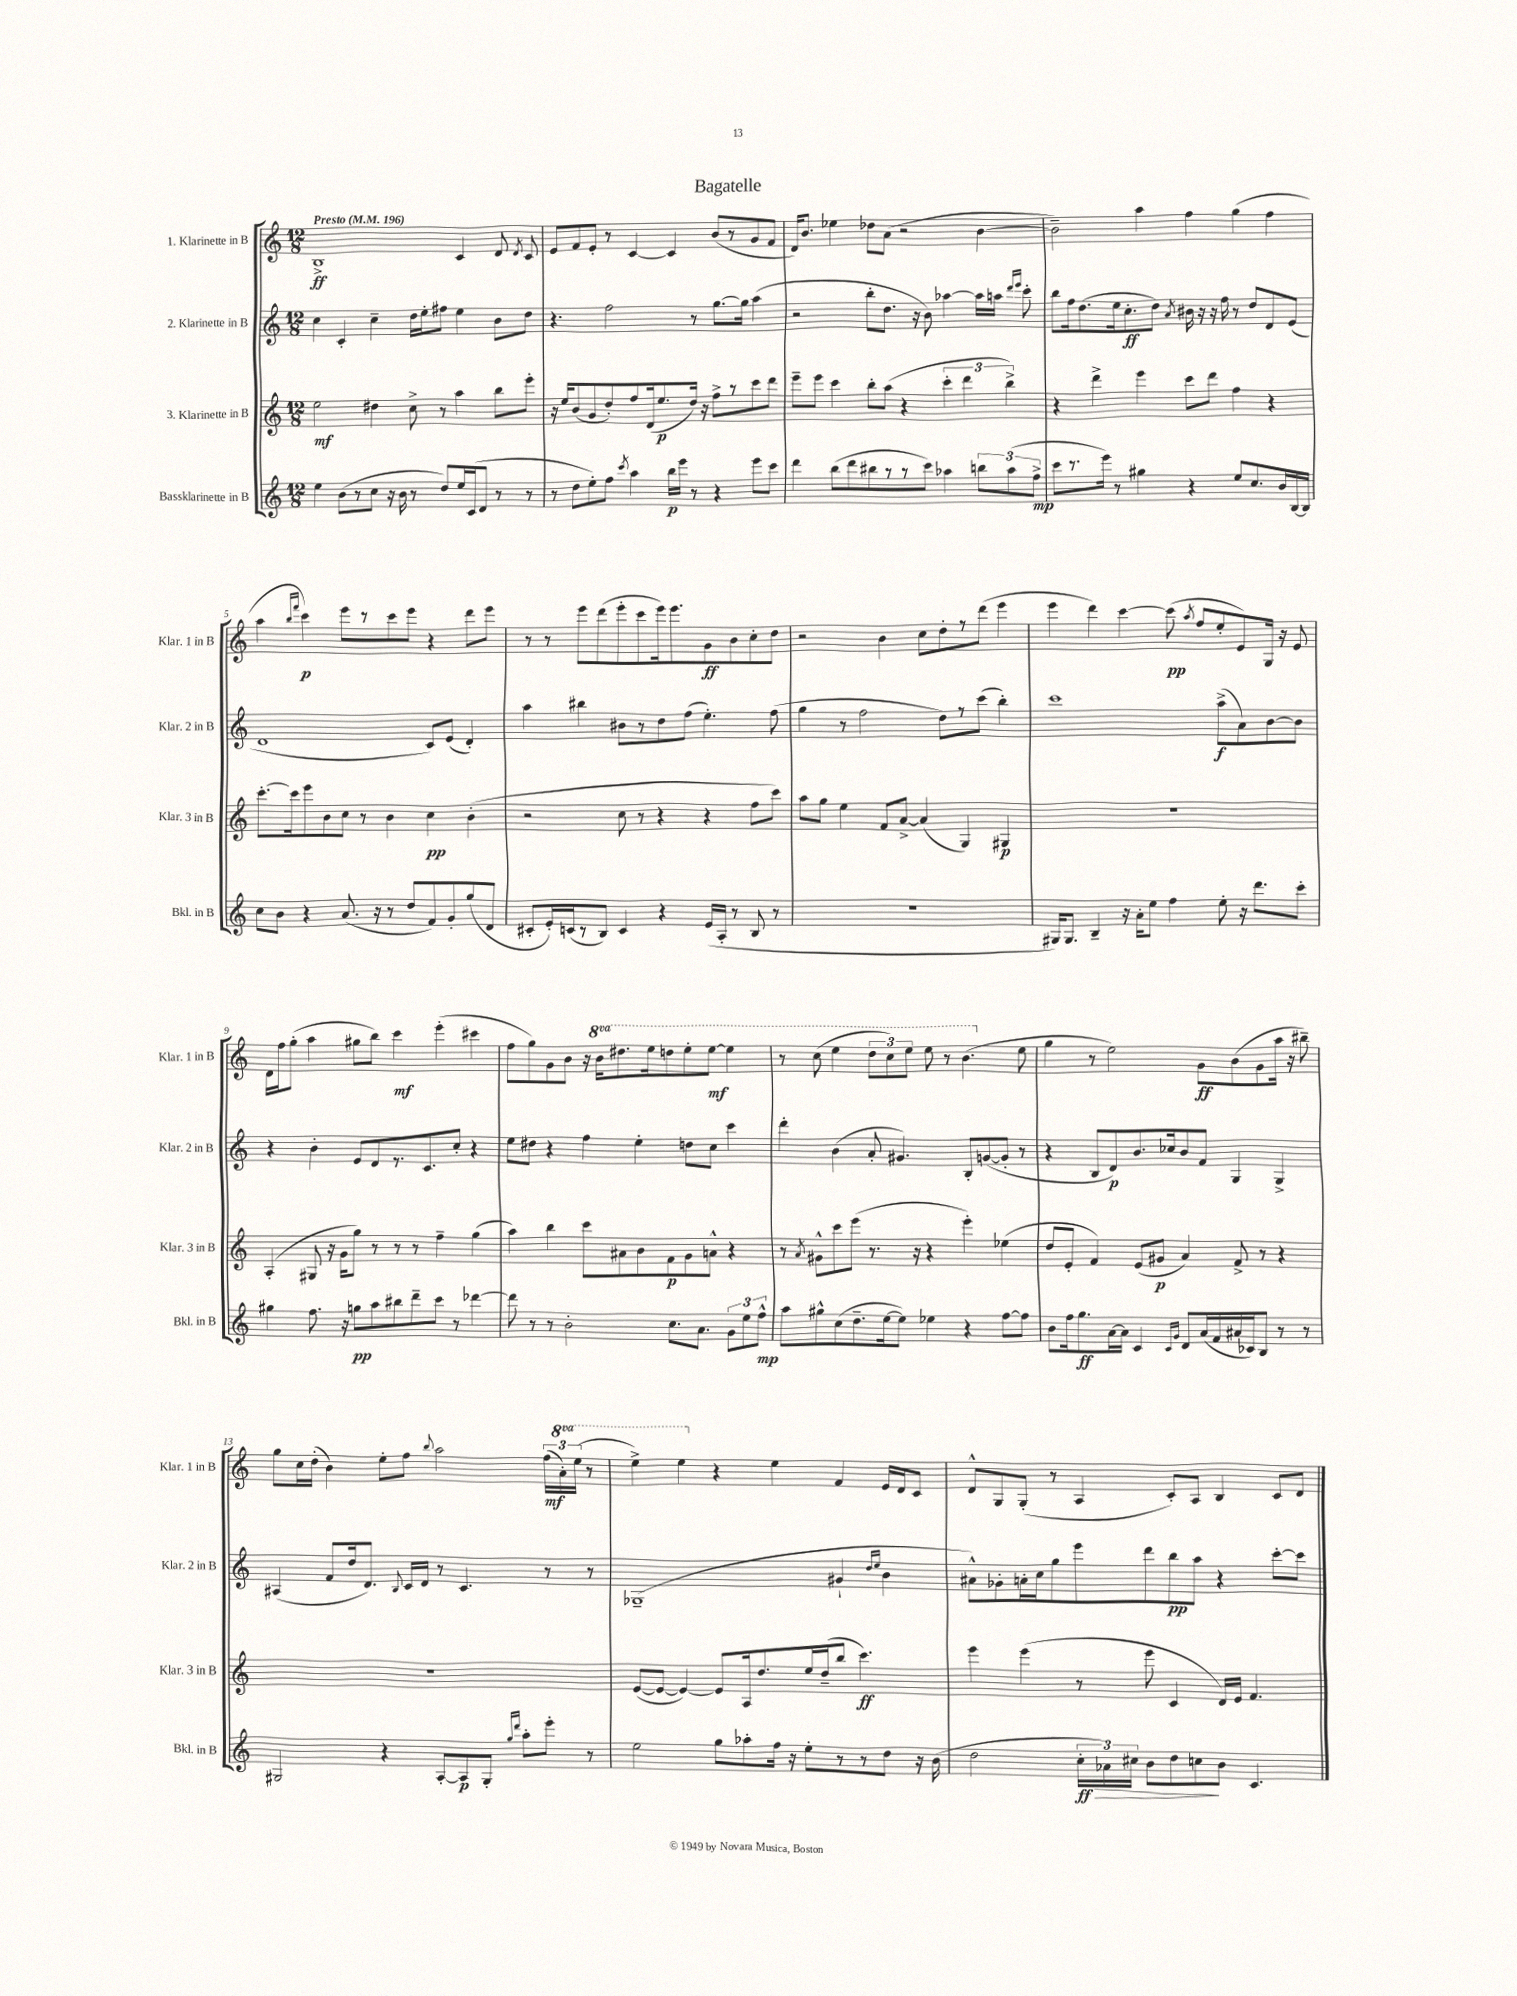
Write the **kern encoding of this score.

**kern	**kern	**kern	**kern
*staff4	*staff3	*staff2	*staff1
*clefG2	*clefG2	*clefG2	*clefG2
*k[]	*k[]	*k[]	*k[]
*M12/8	*M12/8	*M12/8	*M12/8
*MM196	*MM196	*MM196	*MM196
4ee	2ee	4cc	1B^
(8b	.	4c'	.
8r	.	.	.
8cc	4dd#	4cc~	.
16r	.	.	.
16b	.	.	.
8r	8cc^	16dd	.
.	.	16ee'	.
8dd)	8r	8ff#	.
16ee	4aa	4ee	4c
(16c	.	.	.
8d	.	.	.
8r	8bb	8b	8d
.	.	.	8qd
8r	8eee'	8dd	8c
=	=	=	=
8r	16r	4.r	8e
.	16ee	.	.
8dd	(8b	.	8f
8ee')	8g	.	8e'
8ff	8dd')	2ff	8r
8qccc	.	.	.
4aa	8ff	.	[4c
.	(16d	.	.
.	8.ee	.	.
16bb	.	.	4c]
16eee	.	.	.
8r	16dd)	8r	.
.	16r	.	.
4r	8ff^	[8.gg	(8b
.	8r	.	8r
.	.	16gg]	.
8eee	8ccc	(4aa	8g
8ccc	8ddd	.	8f
=	=	=	=
4ddd	8eee~	2r	16d)
.	.	.	8.b
.	8eee	.	.
(8bb	4ccc	.	4ee-
8ddd	.	.	.
8bb#	8bb'	8bb'	8dd-
8r	(8aa	8.dd	(8a
8r	4r	.	2r
.	.	16r	.
8ccc)	.	8b)	.
4aa-	6ccc'	[4aa-	.
.	6ddd	.	.
12bb	.	16aa-]	[4b
.	.	16aa	.
(12aa-	6bb^)	.	.
.	.	16qqddd	.
.	.	16qqeee	.
.	.	8ccc'	.
12ff^	.	.	.
=	=	=	=
8ccc	4r	8bb	2b~])
8.r	.	16ff	.
.	.	(8.dd	.
.	4ddd^	.	.
16eee)	.	.	.
8r	.	16ee	.
.	.	8.cc'	.
4gg#	4eee	.	4aa
.	.	8dd)	.
.	.	8qa	.
4r	8ccc	16b#	4ff
.	.	16r	.
.	8ddd	16r	.
.	.	16ff	.
8ee	4ff	8r	(4gg
8.cc	.	8dd	.
.	4r	8d	4ff
16b	.	.	.
[16B	.	(8e	.
16B]	.	.	.
=	=	=	=
8cc	[8.ccc'	1d	4aa
8b	.	.	.
.	16ccc]	.	.
.	.	.	16qqbb
.	.	.	16qqfff
4r	8eee	.	4ccc)
.	8b	.	.
(8.a	8cc	.	8eee
.	8r	.	8r
16r	.	.	.
8r	4b	.	8ccc
8dd	.	.	8eee
8f)	4cc	8c)	4r
8g'	.	(8e	.
(8gg	(4b'	4d')	8ddd
8d	.	.	8eee
=	=	=	=
8c#'	2r	4aa	8r
16e')	.	.	8r
(16c	.	.	.
8r	.	4bb#	8eee
8B)	.	.	(8ddd
4c	8cc	8b#	8eee'
.	8r	8r	8ccc
4r	4r	8dd	16eee)
.	.	.	8.eee
.	.	(8ff	.
(16e	4r	4.ee')	8g
16A'	.	.	.
8r	.	.	8b
8B	8ff	.	8cc'
8r	8ccc)	(8ff	8dd
=	=	=	=
1.r	8aa	4gg	2r
.	8gg	.	.
.	4ee	8r	.
.	.	2ff	.
.	8f	.	4b
.	[8a^	.	.
.	(4a]	.	8cc
.	.	8dd)	8dd'
.	4G)	8r	8r
.	.	(8ccc	(8ddd
.	4G#	4bb')	4eee
=	=	=	=
16G#)	1.r	1ccc	4eee
8.G#	.	.	.
4B~	.	.	4ddd)
16r	.	.	[4ccc
16a'	.	.	.
8ee	.	.	.
4ff	.	.	(8ccc]
.	.	.	8qaa
.	.	.	8ff
8ee'	.	(8aa^	8ee'
16r	.	8a)	8e)
8.ddd	.	.	.
.	.	[8b	16G
.	.	.	16r
8ccc'	.	8b]	8e
=	=	=	=
4gg#	(4A'	4r	16d
.	.	.	16ff
.	.	.	(8gg'
8.ff	8G#	4b'	4aa
.	16r	.	.
16r	16g	.	.
8gg	8gg)	8e	8gg#
8aa	8r	8d	8bb)
8bb#	8r	8.r	4ccc
8ddd~	8r	.	.
.	.	8.c	.
8ccc	4ff~	.	(4eee'
8r	.	8cc'	.
[4ddd-	(4gg	4r	4ccc#
=	=	=	=
8ddd-]	4aa)	8ee	8ff
8r	.	8dd#	8gg)
8r	4bb	4r	8g
2b'	.	.	8b
.	8ccc	4ff	16r
.	.	.	16bb
.	8a#	.	8.ddd#
.	8b	4ee'	.
.	.	.	16eee
8.cc	8f	.	8ddd
.	8g	8dd	8eee'
8.a	.	.	.
.	8a^^	8cc	[8eee
12g	4r	4ccc	4eee]
12ee	.	.	.
12ff^^	.	.	.
=	=	=	=
8aa	8r	4ddd'	8r
.	8qa	.	.
8gg#^^	8g#^^	.	(8ccc
(8cc	8ccc	(4b	4eee
8.dd~	(8eee	.	.
.	8.r	8a'	12ddd
[16ee	.	.	.
.	.	.	12ccc)
8ee])	.	4.g#)	.
.	.	.	12eee
.	16r	.	.
4ee-	4r	.	8eee
.	.	.	8r
4r	4eee')	8B'	(4.bb
.	.	([8g	.
[8ff	(4ee-	8g']	.
8ff]	.	8r	8ee
=	=	=	=
8b	8dd	4r	4gg
16ff	8e'	.	.
8.gg	.	.	.
.	4f)	8B	8r
[16a	.	8d)	2ee)
16a]	.	.	.
4c	(8e	8.b	.
.	8g#	.	.
.	.	16cc-	.
16qqc	.	.	.
16qqg	.	.	.
8d	4a)	8b	.
(16a	.	8f	8g
16f	.	.	.
16a#	8f^	4G	(8b
16c-)	.	.	.
8B	8r	.	8g
8r	4r	4G^	16aa
.	.	.	16r
8r	.	.	8bb#~)
=	=	=	=
2G#	1.r	(4A#	8gg
.	.	.	16cc
.	.	.	(16dd'
.	.	8f	4b)
.	.	16dd	.
.	.	8.d)	.
4r	.	.	8ee'
.	.	8qqB	.
.	.	16c	8ff
.	.	16d	.
.	.	.	8qqbb
[8A'	.	8r	2aa
8A]	.	4.c	.
8G#'	.	.	.
16qqgg	.	.	.
16qqddd	.	.	.
8aa'	.	.	.
8eee'	.	8r	(24ff
.	.	.	24aa')
.	.	.	(24eee
8r	.	8r	8r
=	=	=	=
2ee	([8e	(1G-~	4eee^)
.	8e_	.	.
.	4e_)	.	4eee
8gg	8e]	.	4r
8aa-'	16A	.	.
.	8.dd	.	.
16ff	.	.	4ee
16r	.	.	.
8ee'	16ee	.	.
.	(16dd~	.	.
8r	8bb	4g#`	4f
8r	4.ccc)	.	.
.	.	16qqdd	.
.	.	16qqee	.
8dd	.	4b	16e
.	.	.	16d
16r	.	.	8c
(16b	.	.	.
=	=	=	=
2dd	4eee	8a#^^)	8d^^
.	.	8g-'	8G
.	(4eee	16a'	(8G'
.	.	16cc	.
.	.	8gg	8r
24cc'	8r	8eee	4A
24a-)	.	.	.
24cc#	.	.	.
8b	8eee	8ddd	.
8dd	4c	8bb	8c')
8cc	.	8aa	8A
8b	16d)	4r	4B
.	16e	.	.
4.c	4.f	.	.
.	.	[8ccc'	8c
.	.	8ccc]	8d
==	==	==	==
*-	*-	*-	*-
